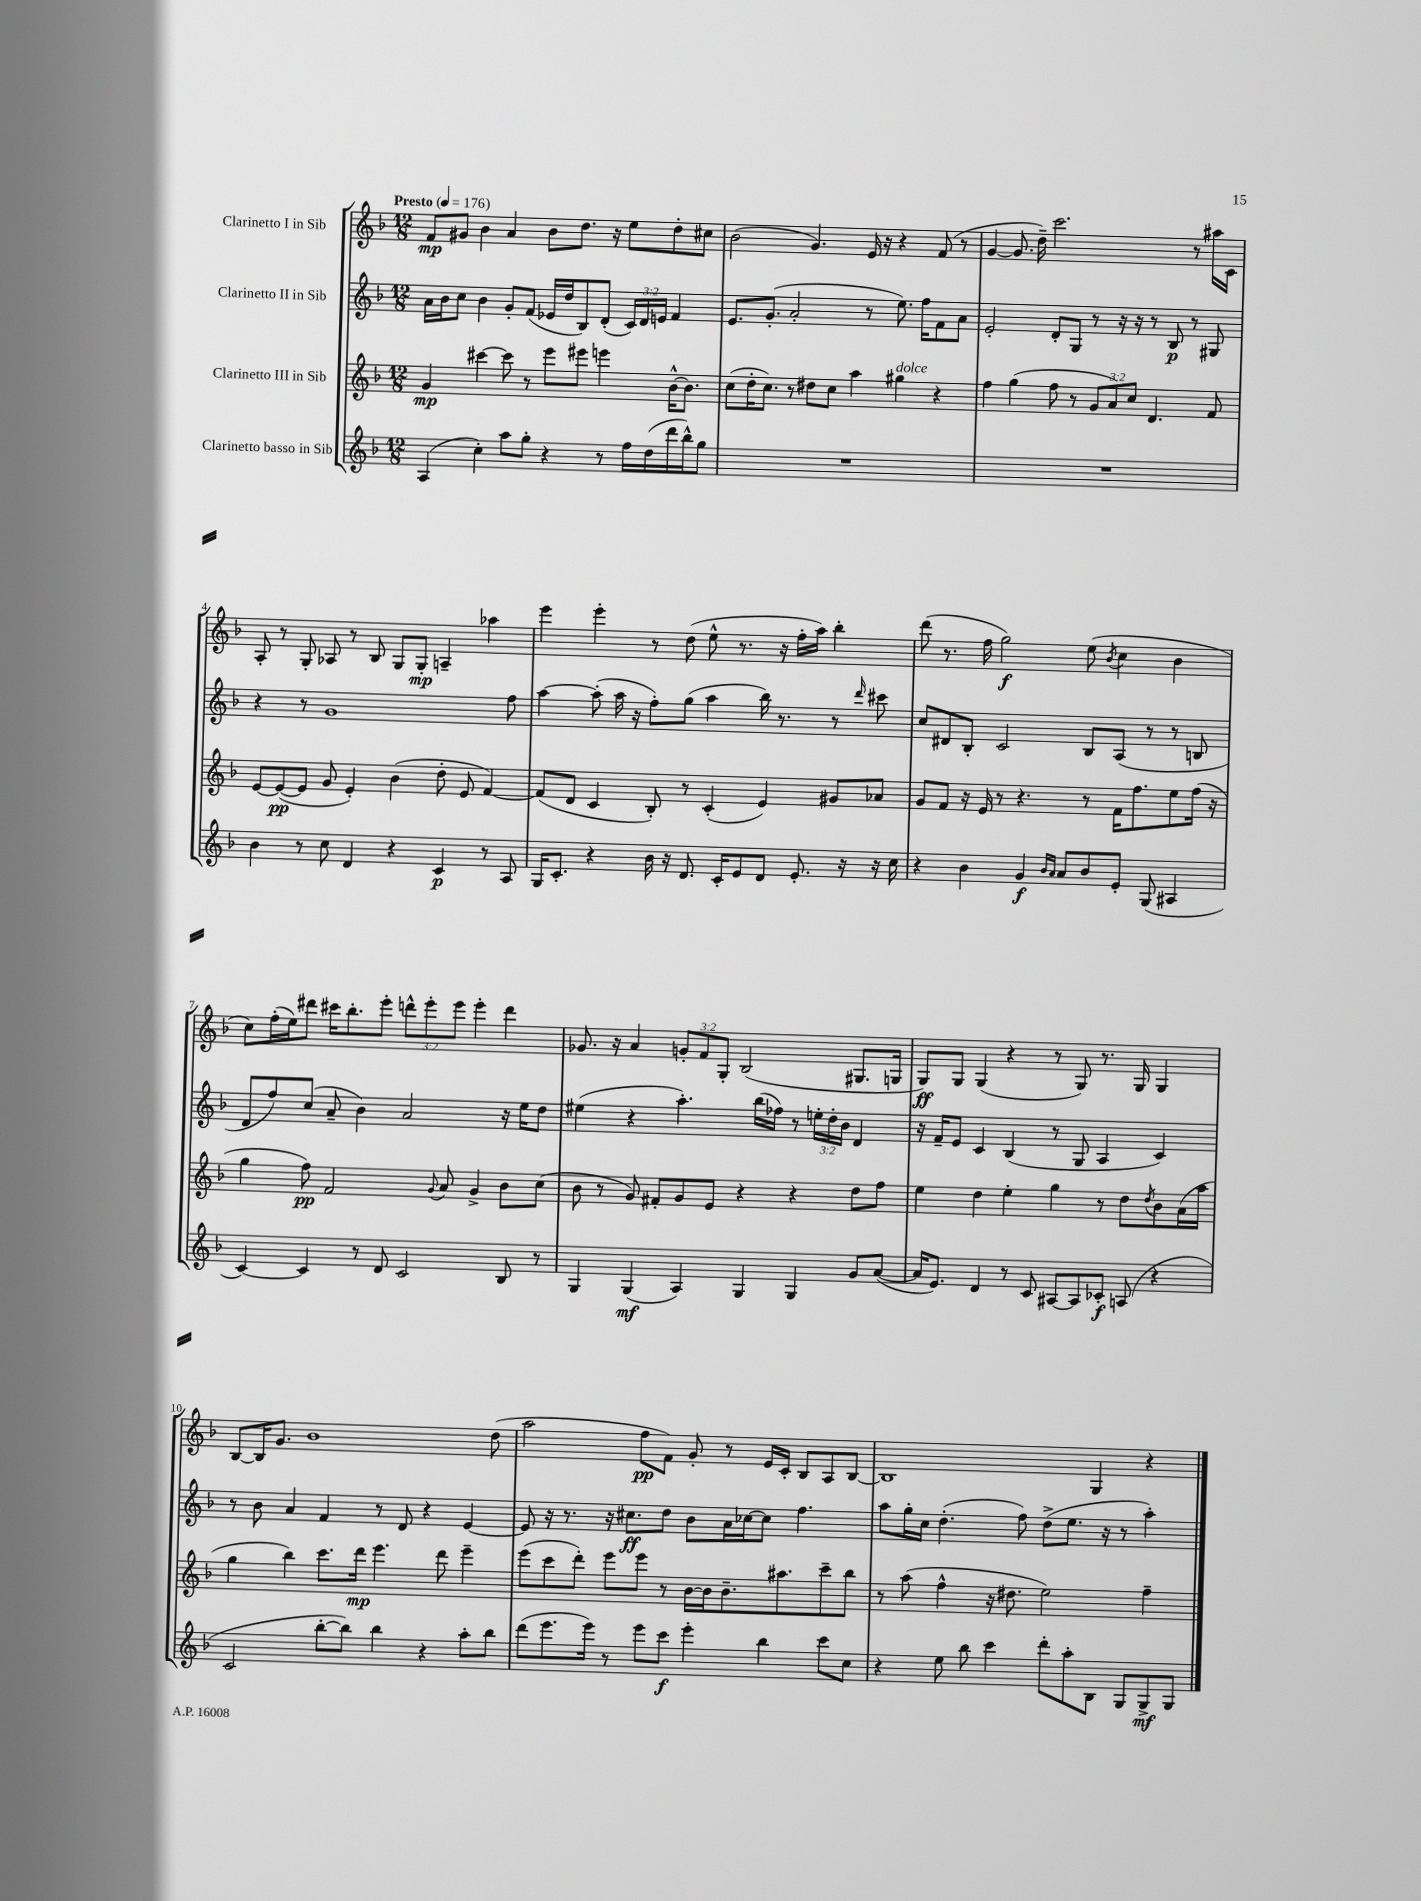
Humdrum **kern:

**kern	**kern	**kern	**kern
*staff4	*staff3	*staff2	*staff1
*clefG2	*clefG2	*clefG2	*clefG2
*k[b-]	*k[b-]	*k[b-]	*k[b-]
*M12/8	*M12/8	*M12/8	*M12/8
*MM176	*MM176	*MM176	*MM176
(4A/	4g/	16a\LL	8f/L
.	.	16b-\J	.
.	.	8cc\J	8g#/J
4cc'\)	[4ccc#\	4b-\	4b-\
8aa\L	8ccc#\]	8g'/L	4a/
8gg'\J	8r	(8f/J	.
4r	8eee\L	16e-/LL	8b-\L
.	.	16dd/J	.
.	8eee#\J	8B-/)	8.dd\J
8r	4eee\	(8d'/J	.
.	.	.	16r
16ff\LL	.	24c/LL)	8ee\L
.	.	24d/	.
(16dd\	.	.	.
.	.	24e/JJ	.
16ddd\	[16b-^^\LK	4f/	8dd'\
16bb-^^\J)	8.b-\]J	.	.
8gg\J	.	.	8cc#\J
=	=	=	=
1.r	(8cc\L	8.e/L	(2b-\
.	16dd'\K	.	.
.	8.cc\J)	(8.g'/J	.
.	8r	2a'/	.
.	8dd#\L	.	4.g/)
.	8cc\J	.	.
.	4aa\	.	.
.	.	8r	16e/
.	.	.	16r
.	4gg#\	8.ee\)	4r
.	.	16ff\LK	.
.	4r	8f\	(8f/
.	.	8a\J	8r
=	=	=	=
1.r	4ff\	2e'/	[4g/
.	(4gg\	.	8.g/]
.	.	.	16dd~\)
.	8ff\	8d'/L	2.ccc\
.	8r	8G/J	.
.	12g/L	8r	.
.	12a/)	.	.
.	.	16r	.
.	12cc/J	.	.
.	.	16r	.
.	4.d/	8r	.
.	.	8B-/	.
.	.	8r	8r
.	8f/	8G#/	16aa#\LL
.	.	.	16c\JJ
=	=	=	=
4b-\	[8e/L	4r	8A'/
.	(8e/_	.	8r
8r	8e/]J	8r	8G'/
8cc\	8g/	1g	8A-/
4d/	4e'/)	.	8r
.	.	.	8B-/
4r	(4b-\	.	8G/L
.	.	.	8G'/J
4c/	8dd'\	.	4A~/
.	8e/	.	.
8r	[4f/)	.	4aa-\
8A/	.	8ff\	.
=	=	=	=
16G/LK	(8f/]L	[4aa\	4eee\
8.c'/J	.	.	.
.	8d/J	.	.
4r	4c/	(8aa'\]	4eee'\
.	.	16aa\	.
.	.	16r	.
16b-\	8B-'/)	8ff'\L)	8r
16r	.	.	.
8.d/	8r	(8gg\J	(8dd\
.	(4c'/	4aa\	8ee^^\
16c'/LK	.	.	.
8e/	.	.	8.r
8d/J	4e/)	16bb-\)	.
.	.	8.r	16r
8.e'/	.	.	16ff'\LL
.	.	.	16aa\JJ)
.	8g#/L	8r	4bb-'\
16r	.	.	.
.	.	16qqddd/	.
16r	8a-/J	8ccc#\	.
16cc\	.	.	.
=	=	=	=
4r	8g/L	8cc/L	(8ddd\
.	8f/J	8d#/	8.r
4b-\	16r	8B-'/J	.
.	16e/	.	16ff\
.	8r	2c/	2gg\)
4g/	4.r	.	.
16qqb-/LL	.	.	.
16qqa/JJ	.	.	.
8a/L	.	.	.
8b-/	8r	8B-/L	(8ee\
.	.	.	8qb-/
8e'/J	16f\LK	(8A/J	4cc\
.	8.ff\	.	.
(8G/	.	8r	.
4A#/	8ee\	8r	4b-\
.	(16ff\Jk	8B/	.
.	16r	.	.
=	=	=	=
[4c/)	4gg\	8d/L	8cc\L)
.	.	8ff/)	(16ff'\L
.	.	.	16ee\J)
4c/]	8ff\)	(8cc/J	8ddd#\J
.	2f/	8a~/	16ccc#\LK
.	.	.	8.bb-'\
8r	.	4b-\)	.
8d/	.	.	8eee'\J
2c/	.	2a/	12ddd^^\L
.	.	.	12eee'\
.	8qqg/	.	.
.	8a/	.	.
.	.	.	12eee\J
.	4g^/	.	4eee'\
8B-/	8b-\L	16r	4ddd\
.	.	16ee\LK	.
8r	(8cc\J	8dd\J	.
=	=	=	=
4G/	8b-\	(4ee#\	8.g-/
.	8r	.	.
.	.	.	16r
(4G/	8g/)	4r	4a/
.	8f#'/L	.	.
4A/)	8g/	4.aa'\)	12g'/L
.	.	.	12f/
.	8e/J	.	.
.	.	.	12G'/J
4G/	4r	.	(2B-/
.	.	(16bb-\LL	.
.	.	16ff-\JJ)	.
4G/	4r	8r	.
.	.	24ee'\LL	.
.	.	24dd'\	.
.	.	24b-\JJ	.
8g/L	8dd\L	4d/	8.G#/L
([8a/J	8ff\J	.	.
.	.	.	16G/Jk
=	=	=	=
16a/]LK	4ee\	16r	8G/L)
8.e/J)	.	16f~/LK	.
.	.	8e/J	8G/J
4d/	4dd\	4c/	(4G/
8r	4ee'\	(4B-/	4r
8c/	.	.	.
[8A#/L	4gg\	8r	8r
8A#/]	.	8G/	8G/)
8c-'/J	8r	4A/	8.r
(8A/	8dd\L	.	.
.	.	.	16G/
.	8qdd/	.	.
4r	8b-\	4c/)	4G/
.	(16a\L	.	.
.	16aa\JJ	.	.
=	=	=	=
2c/	4gg\	8r	[8B-/L
.	.	8b-\	16B-/]K
.	.	.	8.g/J
.	4bb-\)	4a/	.
.	.	.	1b-
[8bb-'\L	8.ccc\L	4f/	.
8bb-\]J)	.	.	.
.	16ddd\Jk	.	.
4bb-\	4.eee\	8r	.
.	.	8d/	.
4r	.	4r	.
.	8ddd\	.	.
8aa'\L	4eee~\	[4e/	.
8bb-\J	.	.	(8dd\
=	=	=	=
(8ddd\L	(8eee\L	8e/]	2aa\
8.eee\	8ccc\	16r	.
.	.	8.r	.
.	8ddd'\J)	.	.
16eee\Jk)	.	.	.
8r	8eee\L	16r	.
.	.	8.cc#\L	.
8eee\L	8eee\J	.	8ff\L
8ccc\J	8r	8dd\J	8f\J)
4eee'\	[16b-\LL	8b-\L	8g'/
.	16b-\]J	.	.
.	8.b-~\	16a\L	8r
.	.	[16cc-\J	.
4bb-\	.	8cc-\]J	16e/LL
.	8.aa#\	.	16c'/JJ
.	.	4.ff\	8B-/L
8ccc\L	8ccc~\	.	8A/
8cc\J	8bb-\J	.	[8B-/J
=	=	=	=
4r	8r	8aa\L	1B-]
.	(8aa\	16gg'\L	.
.	.	16cc\JJ	.
8ee\	4ff^^\	(4.dd'\	.
8bb-\	.	.	.
4ccc\	16r	.	.
.	8.dd#\	.	.
.	.	8ff\)	.
8ddd'\L	2ee\)	(8dd^\L	.
8aa'\	.	8.ee\J	.
8B-\J	.	.	4G/
.	.	16r	.
8G/L	.	8r	.
8G^/	4ff~\	4aa'\)	4r
8G/J	.	.	.
==	==	==	==
*-	*-	*-	*-
